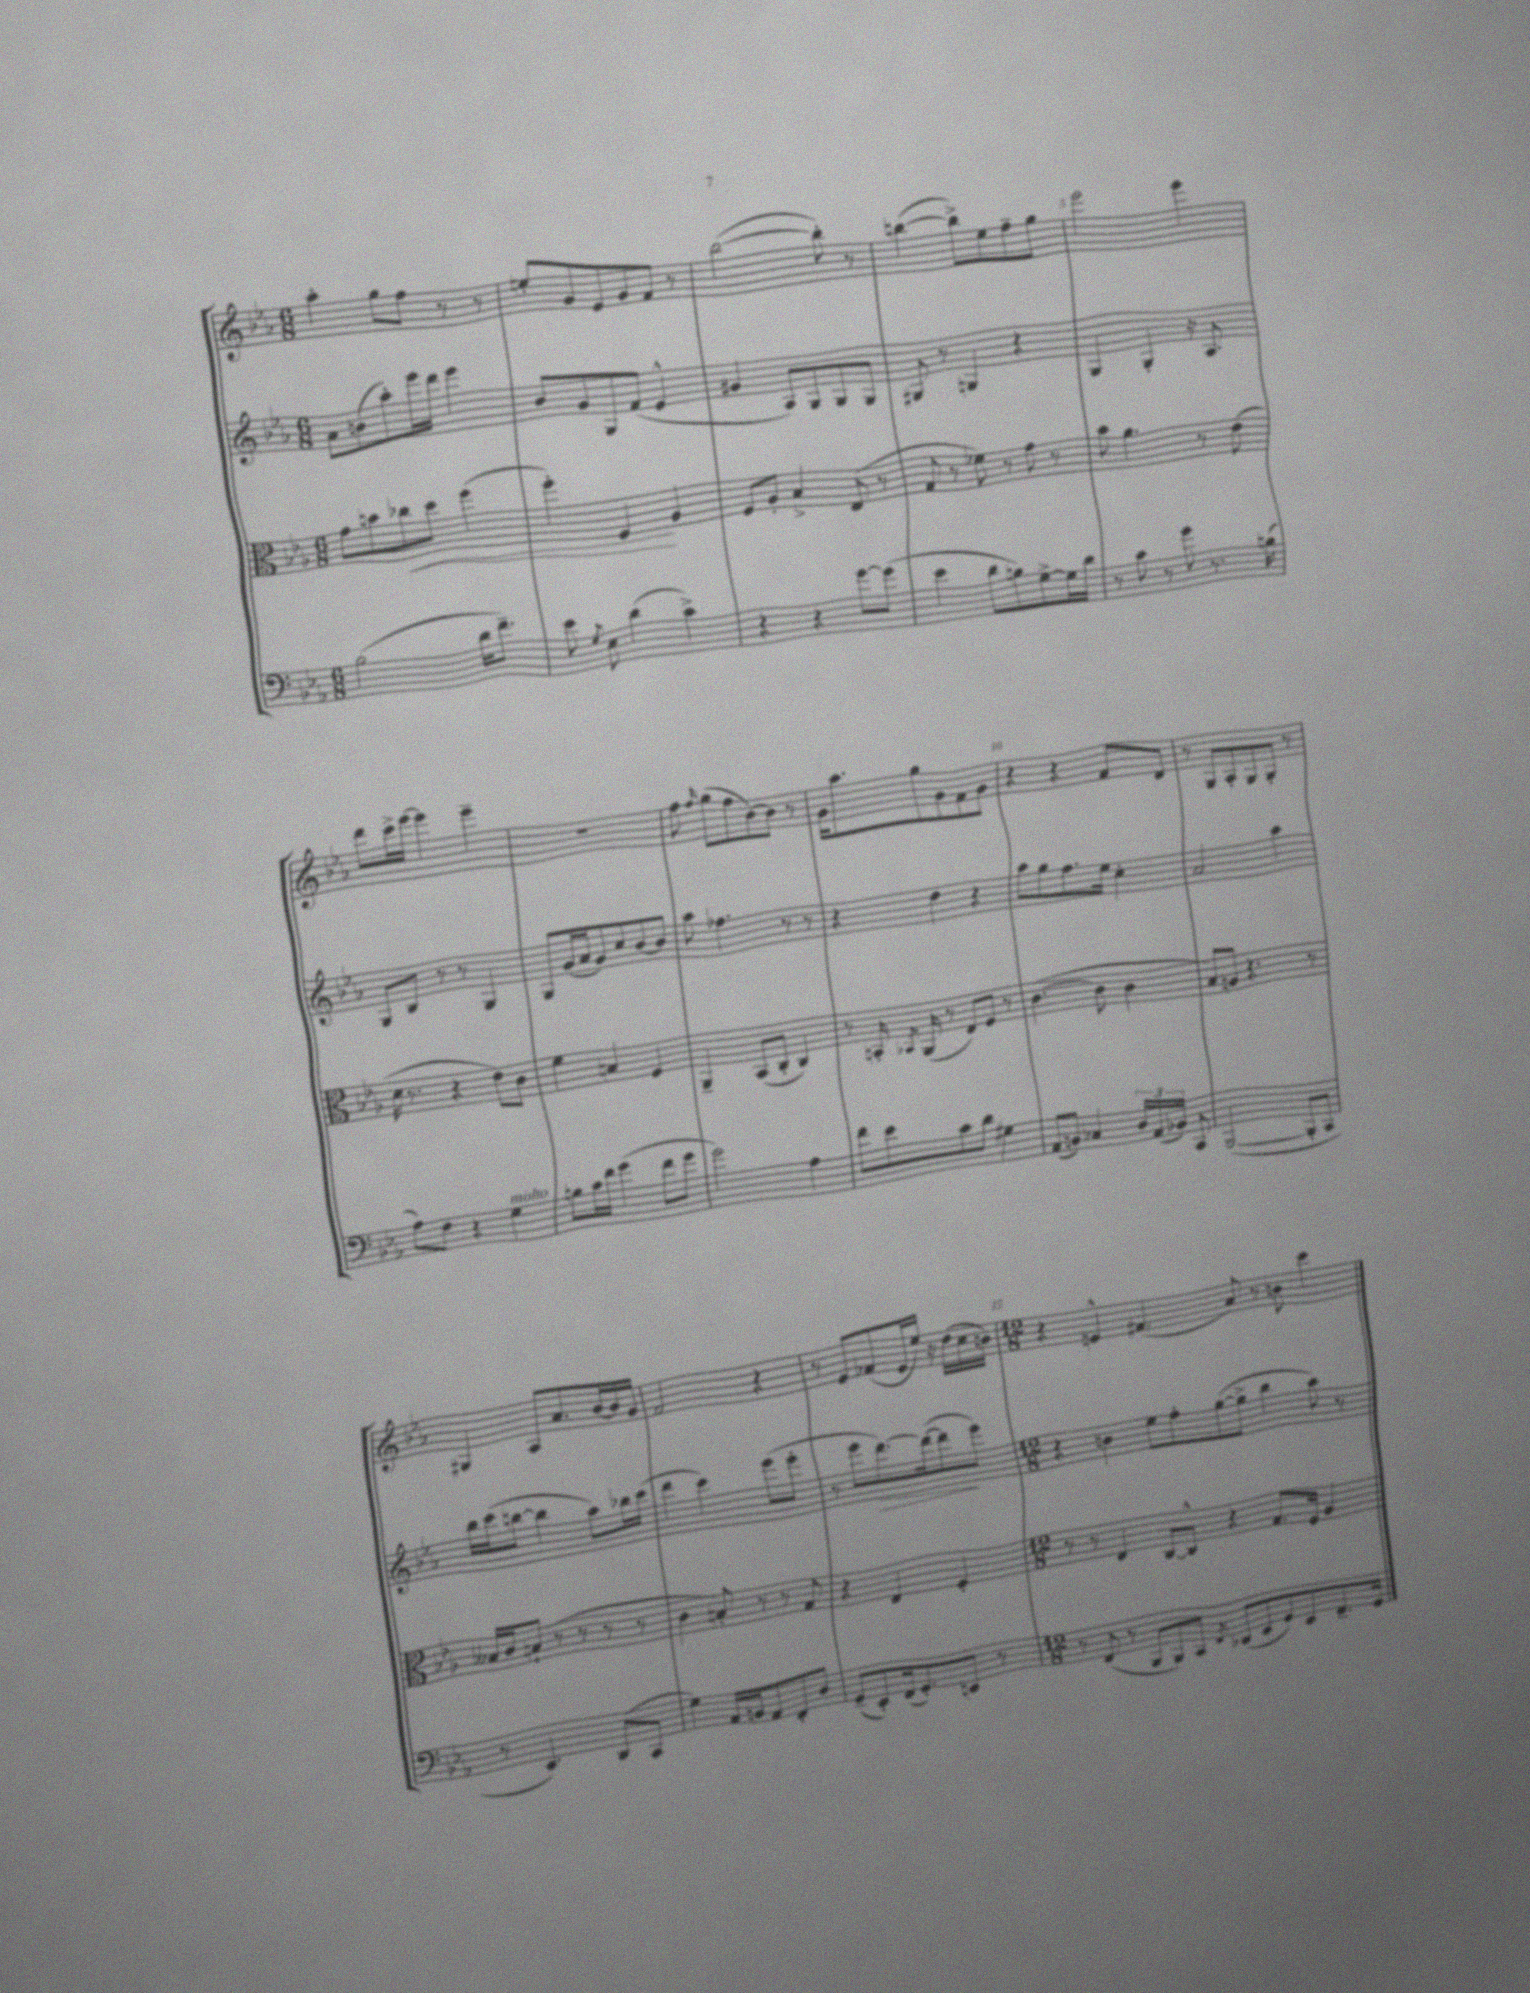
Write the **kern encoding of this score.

**kern	**kern	**kern	**kern
*staff4	*staff3	*staff2	*staff1
*clefF4	*clefC3	*clefG2	*clefG2
*k[b-e-a-]	*k[b-e-a-]	*k[b-e-a-]	*k[b-e-a-]
*M6/8	*M6/8	*M6/8	*M6/8
(2B-	8g	8a-	4aa-'
.	8b	(8b	.
.	8cc-	8aa-')	8gg
.	8dd	16eee-	8ff
.	.	16ddd	.
16d	(4ff	4eee-	8r
8.f~)	.	.	.
.	.	.	8r
=	=	=	=
8e-	4ff')	8b-	8ee'
8qG	.	.	.
8E-	.	8g	8g
(4d	4F	8G	8e-
.	.	(8f	8g
4c^)	4A-	4e-^^	8f
.	.	.	8r
=	=	=	=
4r	8F	4g#	([2bb-
.	8A-'	.	.
4r	4B-^	8A-)	.
.	.	8G	.
[8g	(8E-	8G	8bb-'])
(8g]	8r	8G	8r
=	=	=	=
4e-	8G	8G#	([4bb
.	8r	8r	.
8d	8f-)	4G	8bb^])
8B)	8r	.	8ee-
[8G^	8g	4r	8ff~
16G]	8r	.	8gg
16d	.	.	.
=	=	=	=
8r	8b-	4G	2eee-
8c	4.a-	.	.
8r	.	4G'	.
8g	.	.	.
8.r	8r	16r	4eee-
.	.	8.A-	.
.	(8e-	.	.
(16B	.	.	.
=	=	=	=
8A-)	16d	8G	8ddd
.	8.r	.	.
8F	.	8B-	16ccc^
.	.	.	[16eee-
4r	4r	8r	4eee-]
.	.	8r	.
4G	8e-)	4G	4eee-~
.	8c	.	.
=	=	=	=
8B	4f	8G	2.r
16c	.	(16g	.
16f	.	16a-	.
(4g	4B	8g)	.
.	.	8cc	.
8f	4F	[8b-	.
8g	.	8b-]	.
=	=	=	=
2g)	4AA-~	8aa-	8ff
.	.	.	16qqff
.	.	4.ff-	(8gg
.	(8BB-	.	8ff
.	8C'	.	[8b-)
4A-	4C)	8r	8b-]
.	.	8r	8r
=	=	=	=
8f	8r	4r	16g
.	.	.	8.aa-
8e-	16BB'	.	.
.	8qBB-	.	.
.	(16AA-	.	.
8c	8r	4dd	8gg
8d	8E-)	.	8g
4G#	8F	4r	8f
.	8r	.	8g
=	=	=	=
(8AA-	([4.c	8aa-	4r
8BB)	.	8gg	.
4C-	.	8.ff	4r
.	8c]	.	.
.	.	16ee-	.
24D	4c	4cc'	8f
(24AA-	.	.	.
24BB-)	.	.	.
8CC	.	.	8d
=	=	=	=
([2BBB-	8B-)	2a-	8r
.	8A	.	8G
.	4.r	.	8A-'
.	.	.	8G
8BBB-']	.	4aa-	8G'
8CC	8r	.	8r
=	=	=	=
8r	16B--	16bb-	4G#
.	16c	(16ccc	.
4.EE-)	(8B`	[8bb	.
.	8r	4bb]	8A-
.	8r	.	8.a-
(8DD	8r	8aa-)	.
.	.	.	[16b-
8CC	8r	16bb-	16b-]
.	.	(16ccc	16g
=	=	=	=
4G)	4c	4ddd	2f
16AA-	8B')	4ccc)	.
16BB	.	.	.
8AA-	8r	.	.
8FF'	8r	(8eee-	4r
8D	8G	8eee-'	.
=	=	=	=
(8GG~	4r	8r	8r
8EE-')	.	8eee-	8e-
(16FF	4E-	[8.ddd)	(8f-
8.GG')	.	.	.
.	.	.	16e-
.	.	(16ddd_	16ee-)
8EE	4F'	8ddd]	16r
.	.	.	(16dd
8r	.	8eee-)	16cc
.	.	.	16b)
=	=	=	=
*M12/8	*M12/8	*M12/8	*M12/8
8r	8r	4r	4r
(8FF	8r	.	.
8r	4E-	4b	4e^^
8BBB-	.	.	.
8BBB-)	[8C	8ee-	(4.f#
8CC	8C^^]	8ff'	.
8qFF	.	.	.
(8DD-	4r	([8gg	.
8EE-	.	8gg^]	8a-)
8GG)	8.G	4bb-	8r
8EE-	.	.	8b
.	16F	.	.
8.FF~	4A-	8aa-)	4ccc
.	.	8r	.
16GG	.	.	.
==	==	==	==
*-	*-	*-	*-
